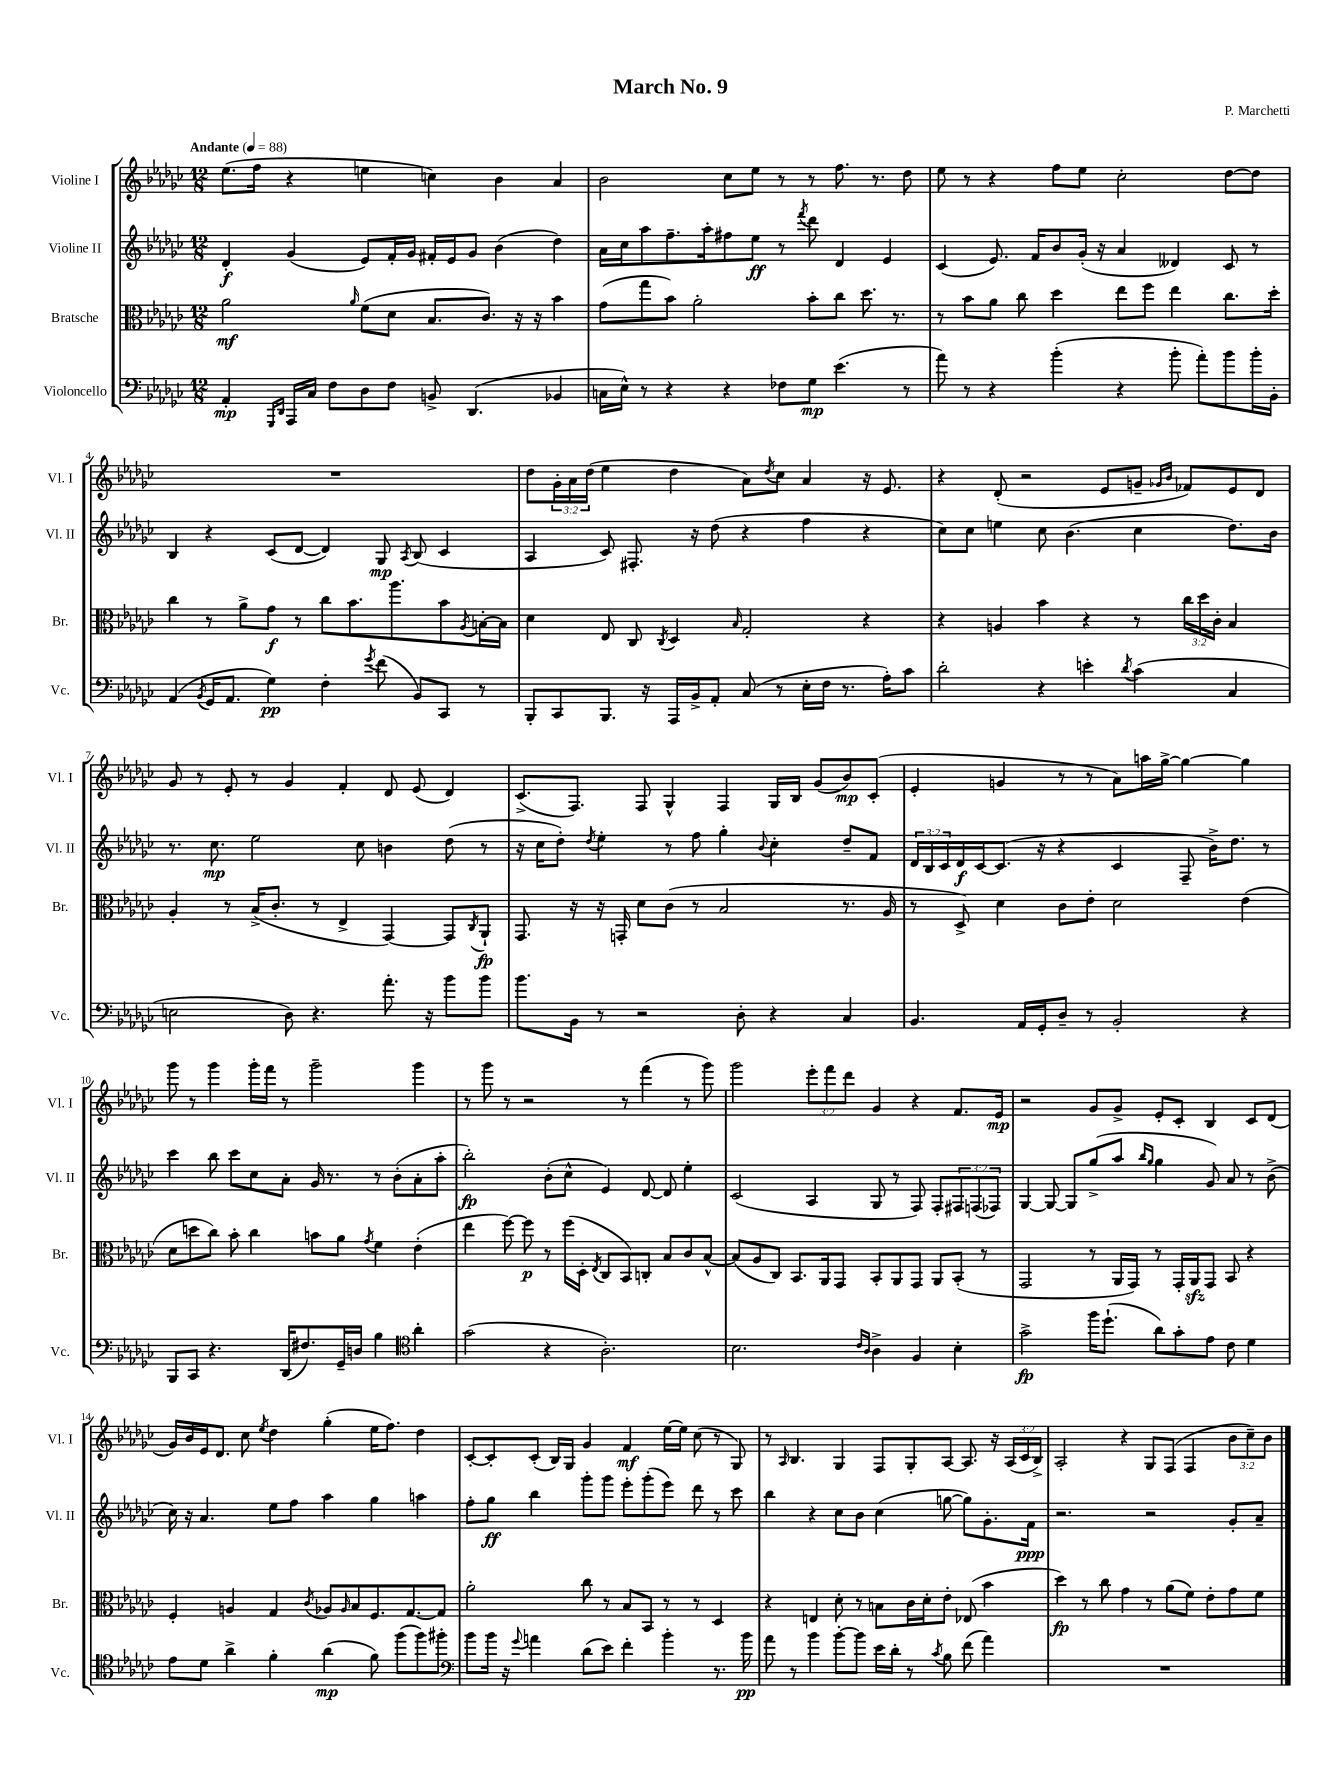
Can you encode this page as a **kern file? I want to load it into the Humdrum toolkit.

**kern	**kern	**kern	**kern
*staff4	*staff3	*staff2	*staff1
*clefF4	*clefC3	*clefG2	*clefG2
*k[b-e-a-d-g-c-]	*k[b-e-a-d-g-c-]	*k[b-e-a-d-g-c-]	*k[b-e-a-d-g-c-]
*M12/8	*M12/8	*M12/8	*M12/8
*MM88	*MM88	*MM88	*MM88
4AA-'	2a-	4d-'	(8.ee-
.	.	.	16ff
16qqGGG-	.	.	.
16qqDD-	.	.	.
16AAA-	.	(4g-	4r
16C-	.	.	.
8F	.	.	.
.	16qqa-	.	.
8D-	(8f	8e-)	4ee
8F	8d-	16f'	.
.	.	16g-	.
8BB^	8.B-	16f#'	4cc)
.	.	16e-	.
(4.DD-	.	8g-	.
.	8.c-)	.	.
.	.	(4b-	4b-
.	16r	.	.
.	16r	.	.
4BB-	4b-	4dd-)	4a-
=	=	=	=
16C	(8g-	16a-	2b-
16E-^^)	.	16cc-	.
8r	8gg-	8aa-	.
4r	8b-)	8.ff~	.
.	2a-'	.	.
.	.	16aa-'	.
4r	.	8ff#	8cc-
.	.	8ee-	8ee-
8F-	.	8r	8r
.	.	8qfff	.
8G-	8b-'	8ddd-	8r
(4.e-	8cc-	4d-	8.ff
.	8.dd-	.	.
.	.	.	8.r
.	.	4e-	.
.	8.r	.	.
8r	.	.	8dd-
=	=	=	=
8a-)	8r	(4c-	8ee-
8r	8b-	.	8r
4r	8a-	8.e-)	4r
.	8cc-	.	.
.	.	16f	.
(4b-'	4dd-	8b-	8ff
.	.	(16g-'	8ee-
.	.	16r	.
4r	8ee-	4a-	2cc-'
.	8ff	.	.
8b-'	4ee-	4d--)	.
8a-')	.	.	.
8b-	8.cc-	8c-	[8dd-
16b-'	.	8r	8dd-]
16BB-'	16dd-'	.	.
=	=	=	=
(4AA-	4cc-	4B-	1.r
8qBB-	.	.	.
16GG-	8r	4r	.
8.AA-	.	.	.
.	8a-^	.	.
4G-)	8g-	(8c-	.
.	8r	[8d-	.
4F'	8cc-	4d-])	.
.	8.b-	.	.
8qg-	.	.	.
(8f	.	8G-	.
.	8.aa-	.	.
.	.	8qA-	.
8BB-)	.	(8B-	.
8CC-	8b-	4c-	.
.	8qA-	.	.
8r	[16B'	.	.
.	16B]	.	.
=	=	=	=
8BBB-'	4d-	4A-	8dd-
8CC-	.	.	24g-'
.	.	.	24a-
.	.	.	(24dd-
8.BBB-	8E-	8c-)	4ee-
.	8C-	8.F#'	.
16r	.	.	.
.	8qC-	.	.
16AAA-	4D-	.	4dd-
16BB-^	.	16r	.
8AA-'	.	(8dd-	.
.	16qqB-	.	.
(8C-	2G-'	4r	8a-)
.	.	.	8qdd-
8r	.	.	8cc-
16E-'	.	4ff	4a-
16F	.	.	.
8.r	.	.	.
.	4r	4r	16r
16A-')	.	.	8.e-
8c-	.	.	.
=	=	=	=
2d-'	4r	8cc-)	4r
.	.	8cc-	.
.	4A	4ee	(8d-'
.	.	.	2r
4r	4b-	8cc-	.
.	.	(4.b-	.
4e'	4r	.	.
.	.	.	8e-
8qd-	.	.	.
(4c-	8r	4cc-	8g~
.	.	.	16qqg-
.	.	.	16qqb-
.	24cc-	.	8f-)
.	24dd-	.	.
.	24c-'	.	.
4C-	4B-	8.dd-)	8e-
.	.	.	8d-
.	.	16b-	.
=	=	=	=
2E	4A-'	8.r	8g-
.	.	.	8r
.	.	8.cc-	.
.	8r	.	8e-'
.	(16B-^	2ee-	8r
.	8.c-'	.	.
8D-)	.	.	4g-
4.r	8r	.	.
.	4E-^	.	4f'
.	.	8cc-	.
8.a-'	[4GG-)	4b	8d-
.	.	.	(8e-
16r	.	.	.
8b-	8GG-]	(8dd-	4d-)
.	8qC-	.	.
8b-	8AA-`	8r	.
=	=	=	=
8.b-	8.GG-	16r	(8.c-^
.	.	16cc-	.
.	.	8dd-')	.
16BB-	16r	.	8.F)
.	.	8qdd-	.
8r	16r	4ee-'	.
.	16GG'	.	.
2r	8d-	.	8F
.	(8c-	8r	4G-^^
.	8r	8ff	.
.	2B-	4gg-'	4F
8D-'	.	.	.
.	.	8qqb-	.
4r	.	4cc-'	16G-
.	.	.	16B-
.	.	.	(8g-
4C-	8.r	8dd-~	8b-)
.	.	8f	(8c-'
.	16A-	.	.
=	=	=	=
4.BB-	8r	24d-	4e-'
.	.	24B-	.
.	.	24c-	.
.	8D-^)	16d-	.
.	.	[16c-	.
.	4d-	(8.c-]	4g
16AA-	.	.	.
16GG-'	.	16r	.
8D-~	8c-	4r	8r
8r	8e-'	.	8r
2BB-'	2d-	4c-	8a-)
.	.	.	16aa
.	.	.	[16gg-^
.	.	8F~	4gg-_
.	.	16b-^)	.
.	.	8.dd-	.
4r	(4e-	.	4gg-]
.	.	8r	.
=	=	=	=
8BBB-	8d-	4ccc-	8ggg-
8CC-	8dd	.	8r
4.r	8cc-)	8bb-	4ggg-
.	8b-'	8ccc-	.
.	4cc-	8cc-	16ggg-'
.	.	.	16fff
(16DD-	.	8a-'	8r
8.F#)	.	.	.
.	8b	16g-	2ggg-~
.	.	8.r	.
16GG-~	8a-	.	.
16D	.	.	.
.	8qg-	.	.
4B-	4f	8r	.
.	.	(8b-'	.
*clefC4	*	*	*
4a-'	(4e-'	8a-'	4ggg-
.	.	8aa-'	.
=	=	=	=
(2g-	4ee-	2bb-')	8r
.	.	.	8ggg-
.	[8ff)	.	8r
.	8ff]	.	2r
4r	8r	(8b-'	.
.	(16ff	8cc-^^	.
.	16D-'	.	.
.	8qE-	.	.
2.A-')	8C-	4e-)	.
.	8BB-)	.	8r
.	8C'	[8d-	(4fff
.	8B-	8d-]	.
.	8c-	4ee-'	8r
.	[8B-^^	.	8ggg-)
=	=	=	=
2.B-	(8B-]	(2c-	2ggg-
.	8A-	.	.
.	8C-)	.	.
.	8.BB-	.	.
.	.	4A-	12eee-'
.	16AA-	.	.
.	.	.	12fff
.	8GG-	.	.
.	.	.	12ddd-
16qqc-	.	.	.
16qqA-	.	.	.
4A-^	8BB-'	8G-	4g-
.	8AA-	8r	.
4F	8GG-	8F)	4r
.	8AA-	8F'	.
4B-'	(8BB-'	12F#	8.f
.	.	(12F	.
.	8r	.	.
.	.	12F-)	.
.	.	.	16e-
=	=	=	=
2g-^	2GG-	[4G-	2r
.	.	8G-_	.
.	.	8G-]	.
16ff	8r	(8gg-^	8g-
(8.dd-`	.	.	.
.	16AA-	8aa-	8g-^
.	16GG-)	.	.
.	.	16qqbb-	.
.	.	16qqgg-	.
8a-)	8r	4gg-	8e-'
8g-'	16GG-'	.	8c-'
.	16AA-	.	.
8e-	8GG-	8g-)	4B-
8c-	8BB-	8a-	.
4d-	4r	8r	8c-
.	.	(8b-^	(8d-
=	=	=	=
8e-	4F'	16cc-)	16g-)
.	.	16r	16b-
8d-	.	4.a-	16e-
.	.	.	8.d-
4a-^	4A	.	.
.	.	.	8cc-
.	.	.	8qee-
4f'	4G-	8ee-	4dd-
.	.	8ff	.
.	8qc-	.	.
(4a-	8A-	4aa-	(4gg-'
.	16qqA-	.	.
.	8B-	.	.
8f)	8.F	4gg-	16ee-
.	.	.	8.ff)
(8ff	.	.	.
.	[8.G-	.	.
8ff)	.	4aa	4dd-
8ff#'	8G-]	.	.
=	=	=	=
*clefF4	*	*	*
8b-	2a-'	8ff'	[8c-'
16b-	.	8gg-	8c-']
16r	.	.	.
8qqg-	.	.	.
4a	.	4bb-	(8c-'
.	.	.	16B-)
.	.	.	16G-
(8d-	8cc-	8ggg-'	4g-
8e-)	8r	8ggg-	.
4f'	8B-	8eee-'	4f
.	8BB-	(8ggg-'	.
4b-'	8r	8eee-)	[16ee-
.	.	.	16ee-]
.	8r	8ddd-	(8cc-
8.r	4D-	8r	8r
.	.	8ccc-	8G-)
16b-	.	.	.
=	=	=	=
8a-	4r	4bb-	8r
.	.	.	16qqA-
8r	.	.	4.B-
4b-	4E	4r	.
[8b-'	8d-'	8cc-	4G-
8b-]	8r	8b-	.
16e-	8B	(4cc-	8F
16d-'	.	.	.
8r	16c-	.	8G-'
.	16d-'	.	.
8qc-	.	.	.
8B-	8e-'	[8gg	[8A-
(8f	(8E-	8gg])	8.A-]
4a-)	4b-	8.g-'	.
.	.	.	16r
.	.	.	(24A-
.	.	.	24c-
.	.	16f	.
.	.	.	24B-^)
=	=	=	=
1.r	4dd-)	2.r	2A-'
.	8r	.	.
.	8cc-	.	.
.	4g-	.	4r
.	8r	2r	8G-
.	(8a-	.	(8F
.	8f)	.	4F
.	8e-'	.	.
.	8g-	8g-'	12b-
.	.	.	12cc-~)
.	8f	8a-~	.
.	.	.	12b-
==	==	==	==
*-	*-	*-	*-
